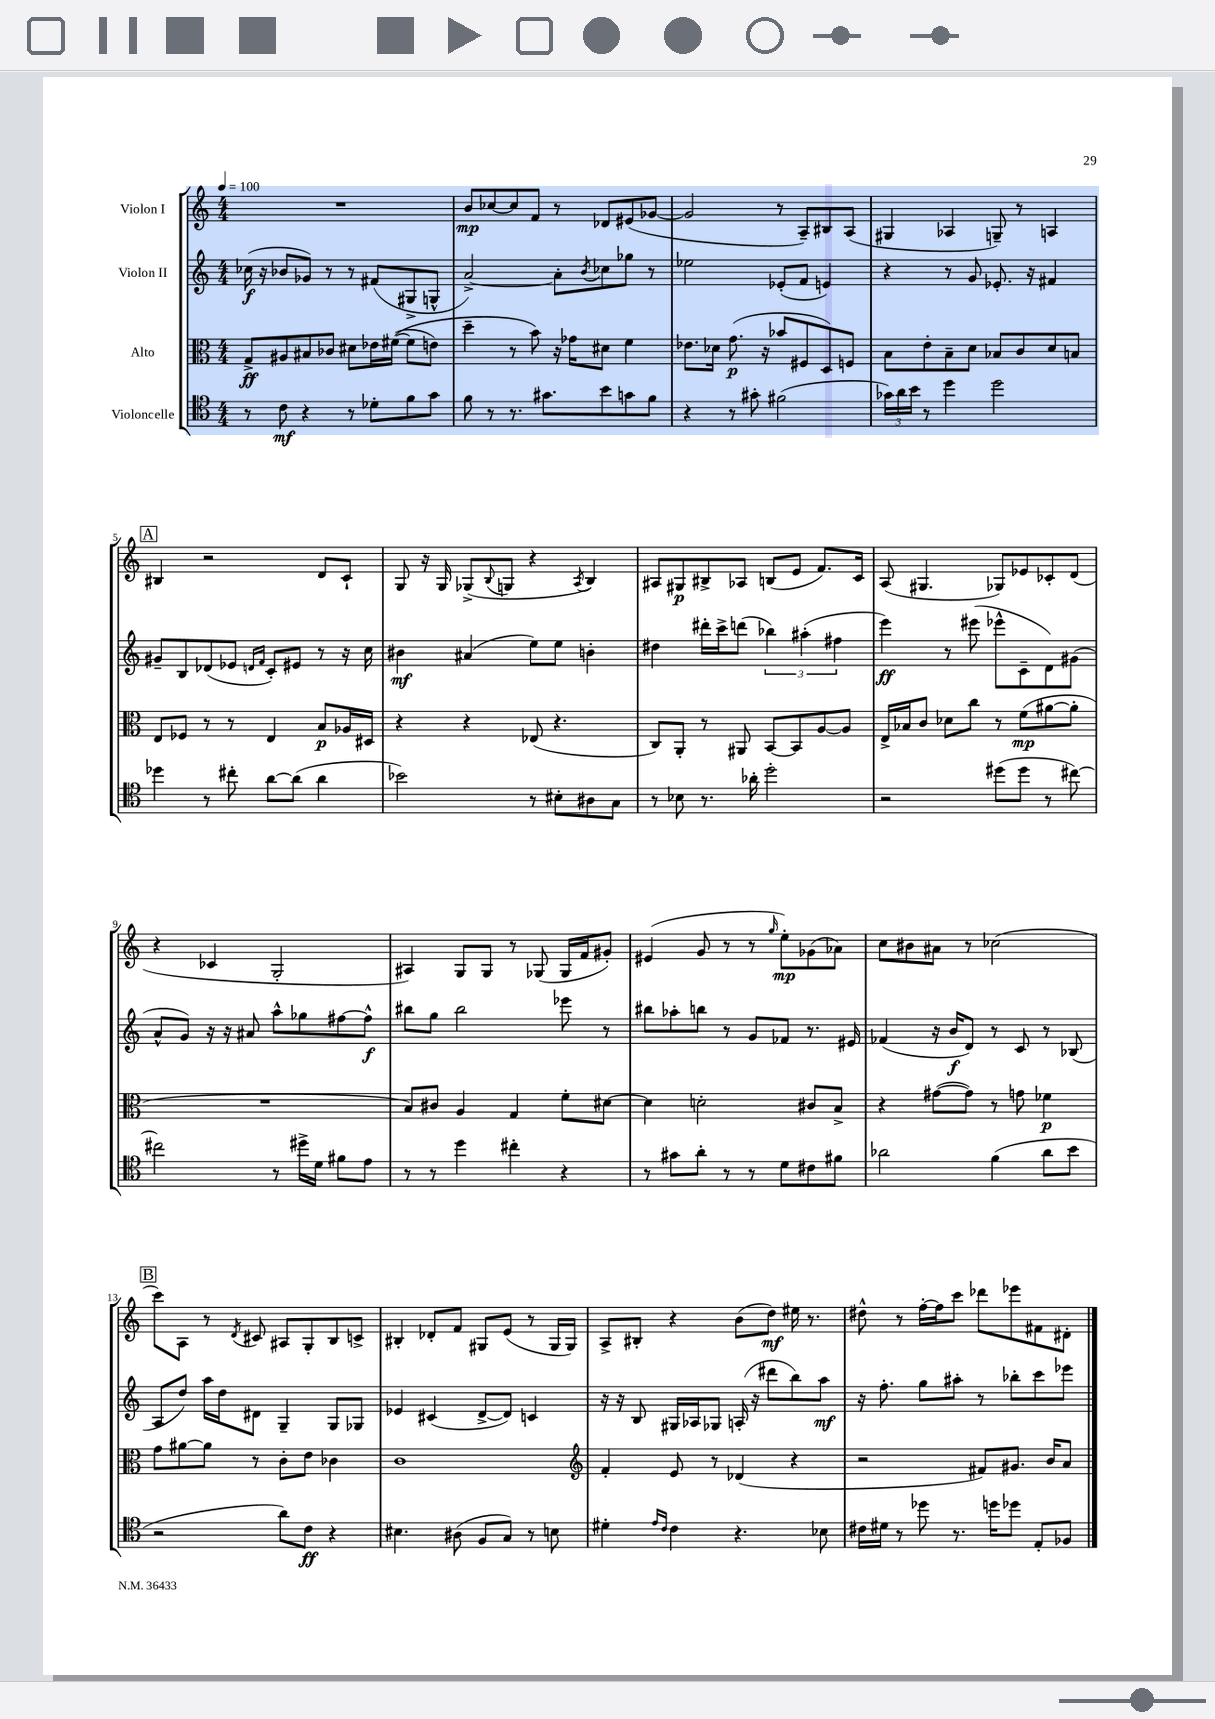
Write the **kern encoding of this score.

**kern	**kern	**kern	**kern
*staff4	*staff3	*staff2	*staff1
*clefC4	*clefC3	*clefG2	*clefG2
*k[]	*k[]	*k[]	*k[]
*M4/4	*M4/4	*M4/4	*M4/4
*MM100	*MM100	*MM100	*MM100
8r	8G^	(16cc-	1r
.	.	16r	.
8c	8A#	8b-	.
4r	8B#	8g-)	.
.	8c-	8r	.
8r	8d#	8r	.
8d-'	16e-	(8f#	.
.	&(([16f#	.	.
8f	8f#]	8G#^	.
8g	8e)	8G^^	.
=	=	=	=
8f	4dd~	[2a^)	8b
8r	.	.	[8cc-
8.r	8r	.	8cc-]
.	8b&)	.	8f
8.g#	.	.	.
.	16r	8a']	8r
.	16g-	.	.
.	.	8qb	.
8b	8d#	8cc-	8d-
8g	4f	8gg-	(8e#
8f	.	8r	[8g-
=	=	=	=
4r	8.e-	2ee-	2g-]
.	16d-	.	.
8r	(8.g	.	.
8g#'	.	.	.
.	16r	.	.
(2f#	8b-	(8e-'	8r
.	8F#	8f	8A~)
.	8D)	4e)	8B#
.	8F	.	(8A
=	=	=	=
24g-)	8B	4r	4G#
24a	.	.	.
24b	.	.	.
8r	8e'	.	.
4dd	8B~	8r	4A-
.	8d	8g	.
2dd	8B-	8.e-'	8G~)
.	8c	.	8r
.	.	16r	.
.	8d	4f#	4A
.	8B	.	.
=	=	=	=
4dd-	8E	8g#~	4B#
.	8F-	8B	.
8r	8r	(8d-	2r
8cc#'	8r	8e-	.
.	.	16qqd	.
.	.	16qqf	.
[8a	4E	8c')	.
(8a]	.	8e#	.
4a	8B	8r	8d
.	16A-	16r	8c`
.	16D#	16cc	.
=	=	=	=
2b-)	4r	4b#	8G
.	.	.	16r
.	.	.	16G
.	4r	(4a#	(8G-^
.	.	.	8qqB
.	.	.	8G
8r	(8E-	8ee)	4r
8B#'	4.r	8ee	.
.	.	.	8qA
8A#	.	4b'	4B)
8G	.	.	.
=	=	=	=
8r	8C)	4dd#	8A#
8B-	8AA'	.	8G#
8.r	8r	16ddd#'	8B#^
.	.	16ccc^	.
.	8AA#	(8ddd	8A-
16a-'	.	.	.
2dd'	[8BB	6bb-)	(8B
.	8BB]	.	8e
.	.	(6aa#'	.
.	[8A	.	8.f)
.	.	6ff#	.
.	8A]	.	.
.	.	.	16c
=	=	=	=
2r	16E^	4eee)	(8A
.	16B-	.	.
.	8c	.	4.G#
.	8d-	8r	.
.	8cc	(8eee#	.
(8dd#	8r	8eee-^^	8G-)
8dd#	(8f	8c~	8e-
8r	[8a#	8d)	8c-'
[8cc#)	8a#']	(8g#	(8d
=	=	=	=
2cc#]	1r	8a^^	4r
.	.	8g)	.
.	.	16r	4c-
.	.	16r	.
.	.	8a#	.
8r	.	8aa^^	2G'
16dd#^	.	8gg-	.
16d	.	.	.
8f#	.	[8ff#	.
8e	.	8ff#^^]	.
=	=	=	=
8r	8B)	8bb#	4A#)
8r	8c#	8gg	.
4dd	4A	2bb#	8G
.	.	.	8G
4cc#'	4G	.	8r
.	.	.	(8G-
4r	8f'	8eee-	16G-
.	.	.	16f
.	[8d#	8r	8g#')
=	=	=	=
8r	4d#]	8bb#	(4e#
8g#	.	8aa-'	.
8a'	2d'	8bb	8g
8r	.	8r	8r
8r	.	8g	8r
.	.	.	16qqgg
8d	.	8f-	8ee')
8c#	8c#	8.r	(8g-
8f#	8B^	.	8a-)
.	.	16e#	.
=	=	=	=
2a-	4r	(4f-	8cc
.	.	.	8b#
.	([8g#	16r	8a#
.	.	16b	.
.	8g#])	8d)	8r
(4f	8r	8r	(2cc-
.	8g	8c	.
8a-	4f-	8r	.
8b	.	(8B-	.
=	=	=	=
2r	8g	8A	8ccc)
.	[8a#	8dd)	8A
.	8a#]	16aa	8r
.	.	16dd	.
.	.	.	8qd
.	8r	8d#	8c#
8a)	8c'	4G~	8A#
8c	8e	.	8G'
4r	4c-	8G	8B
.	.	8G-	8c^
=	=	=	=
4.B#	1c	4e-	4B#'
.	.	(4c#	8d-'
(8A#	.	.	8f
8F	.	[8d^	8G#
8G)	.	8d])	(8e
8r	.	4c	8r
8B	.	.	16G#
.	.	.	16G#)
=	=	=	=
*	*clefG2	*	*
4d#'	4f'	16r	8A^
.	.	16r	.
.	.	8B	8B#'
16qqe	.	.	.
16qqc	.	.	.
4c	8e	16G#	4r
.	.	16A-	.
.	8r	8G-	.
4.r	(4d-	(16A'	(8b
.	.	16r	.
.	.	8ddd#	8dd)
.	4r	8bb)	16ee#
.	.	.	8.r
8B-	.	8aa	.
=	=	=	=
16c#	2r	16r	8dd#^^
16d#	.	8.ff'	.
8r	.	.	8r
8dd-	.	8gg	[16ff'
.	.	.	16ff]
8.r	.	8aa#'	8ccc
.	8f#)	8r	8ddd-
16dd	.	.	.
8dd-	8.g#	8bb-'	8eee-
8E'	.	8ccc	8f#
.	16b	.	.
8F-	8a	8eee-	8d#'
==	==	==	==
*-	*-	*-	*-
